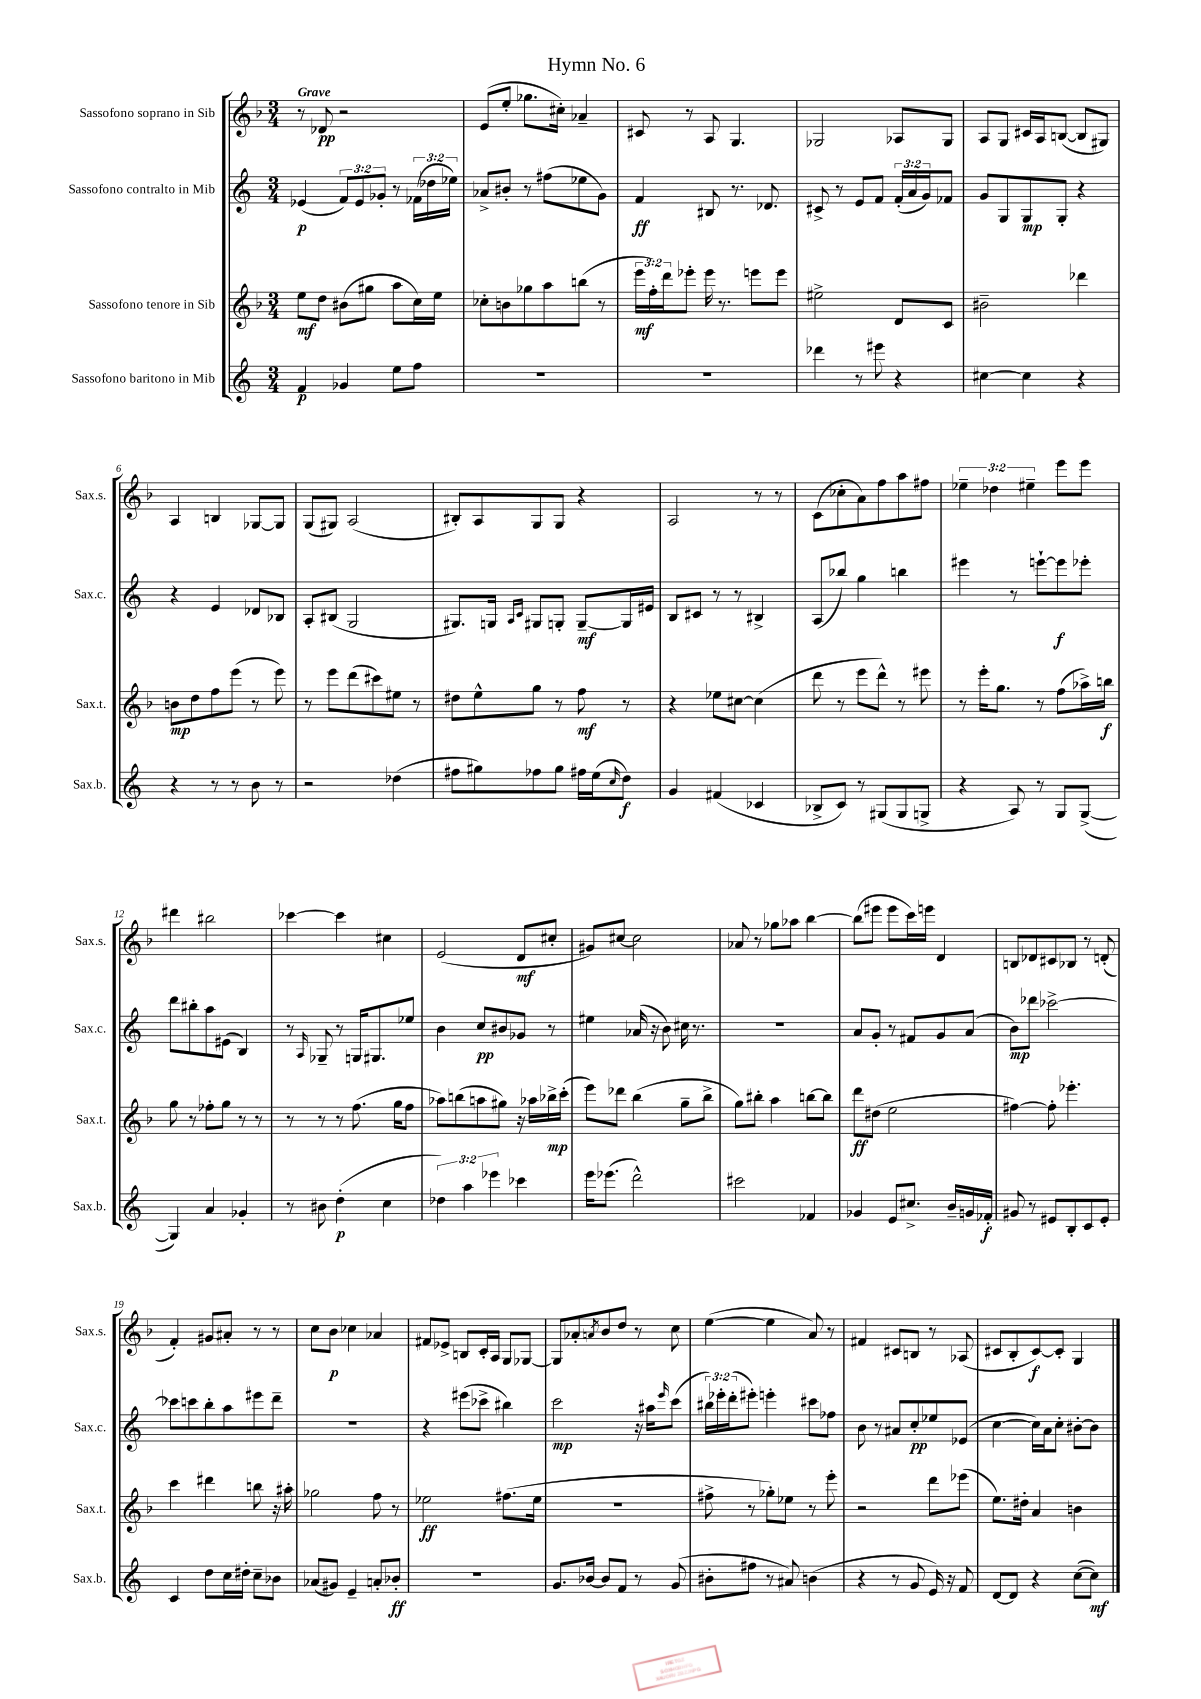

**kern	**kern	**kern	**kern
*staff4	*staff3	*staff2	*staff1
*clefG2	*clefG2	*clefG2	*clefG2
*k[]	*k[b-]	*k[]	*k[b-]
*M3/4	*M3/4	*M3/4	*M3/4
4f	8ee	(4e-	8r
.	8dd	.	8d-
4g-	(8b#	12f)	2r
.	.	12e-	.
.	8gg#	.	.
.	.	12g-'	.
8ee	8aa	8r	.
8ff	16cc)	(24f-	.
.	.	24dd-	.
.	16ee	.	.
.	.	24ee-)	.
=	=	=	=
2.r	8cc-'	8a-^	(8e
.	8b	8b#'	8ee'
.	8gg-	8r	8.gg-
.	8aa	(8ff#	.
.	.	.	16cc#')
.	(8bb	8ee-	4a-~
.	8r	8g)	.
=	=	=	=
2.r	24eee	4f	8c#
.	24ff')	.	.
.	24ddd	.	.
.	8eee-'	.	8r
.	16eee-	8B#	8A
.	8.r	.	.
.	.	8.r	4.G
.	8eee	.	.
.	.	8.d-	.
.	8eee	.	.
=	=	=	=
4ddd-	2ee#^	8c#^	2G-
.	.	8r	.
8r	.	8e	.
8eee#	.	8f	.
4r	8d	(24f'	8A-
.	.	24a	.
.	.	24g)	.
.	8c	8f-	8G-
=	=	=	=
[4cc#	2b#~	8g	8A
.	.	8G	8G
4cc#]	.	8G	16c#
.	.	.	16A
.	.	8G'	([8B
4r	4ddd-	4r	8B]
.	.	.	8G#)
=	=	=	=
4r	8b	4r	4A
.	8dd	.	.
8r	8ff	4e	4B
8r	(8eee	.	.
8b	8r	8d-	[8G-
8r	8eee)	8B-	8G-]
=	=	=	=
2r	8r	8A'	(8G
.	8eee	(8B#	8G#)
.	(8ddd	2G	(2A
.	8ccc#)	.	.
(4dd-	8ee#	.	.
.	8r	.	.
=	=	=	=
8ff#	8dd#	8.G#)	8B#')
8gg#)	8ee^^	.	8A
.	.	16G	.
.	.	16qqA	.
.	.	16qqc	.
8ff-	8gg	8G#	8G
8gg#	8r	8G'	8G
16ff#	8ff	[8G~	4r
(16ee	.	.	.
16qqcc	.	.	.
8dd)	8r	16G]	.
.	.	16e#	.
=	=	=	=
4g	4r	8B	2A
.	.	8c#	.
(4f#	8ee-	8r	.
.	[8cc#	8r	.
4c-	(4cc#]	4B#^	8r
.	.	.	8r
=	=	=	=
8B-^	8ddd	(8A	(8c
8c)	8r	8bb-)	8cc-'
8r	8eee	4gg	8a)
(8G#	8ddd^^)	.	8ff
8G#	8r	4bb	8aa
8G^	8eee#	.	8ff#
=	=	=	=
4r	8r	4eee#	6ee-~
.	16eee'	.	.
.	.	.	6dd-
.	8.gg	.	.
8A)	.	8r	.
.	.	.	6ee#~
8r	8r	[8eee`	.
8G	(8ff	8eee]	8eee
([8G^	16aa-^)	8eee-'	8eee
.	16bb	.	.
=	=	=	=
4G])	8gg	8ddd	4ddd#
.	8r	8bb#'	.
4a	8ff-'	8aa	2bb#
.	8gg	(8e#	.
4g-'	8r	4B)	.
.	8r	.	.
=	=	=	=
8r	8r	8r	[4ccc-
.	.	16qqA	.
8b#	8r	8G-~	.
(4dd'	8r	8r	4ccc-]
.	(8.ff	16G	.
.	.	8.G#	.
4cc	.	.	4cc#
.	16gg	.	.
.	8ff	8ee-	.
=	=	=	=
6dd-)	8aa-)	4b	(2e
.	(8bb	.	.
6aa	.	.	.
.	8aa	8cc	.
6eee-	.	.	.
.	8gg#)	8b#	.
4ccc-	16r	8g-	8d
.	16aa-	.	.
.	16bb-^	8r	8cc#'
.	(16ccc'	.	.
=	=	=	=
16eee	8eee)	4ee#	8g#)
(8.eee-	.	.	.
.	8ddd-	.	[8cc#
2ddd^^)	(4bb-	(16a-	2cc#]
.	.	16r	.
.	.	8b)	.
.	8gg~	16cc#	.
.	.	8.r	.
.	8bb-^	.	.
=	=	=	=
2ccc#	8gg)	2.r	8a-
.	8bb#'	.	8r
.	4aa	.	8gg-
.	.	.	8aa-
4f-	[8bb	.	[4bb-
.	8bb]	.	.
=	=	=	=
4g-	8ddd	8a	(8bb-]
.	(8dd#	8g'	8eee#
8e	2ee	8r	8eee#
8.cc#^	.	8f#	16ccc)
.	.	.	16eee
.	.	8g	4d
16b~	.	.	.
16g	.	(8a	.
16f-'	.	.	.
=	=	=	=
8g#	[4ff#)	8b)	8B
8r	.	8ddd-	8d-
8e#	8ff#']	[2ccc-^	8c#
8B'	4.eee-'	.	8B-
8c	.	.	8r
8e#'	.	.	(8d'
=	=	=	=
4c	4ccc	8ccc-]	4f')
.	.	8ccc	.
8dd	4ddd#	8bb'	8g#
16cc	.	8aa	8a#'
16dd#'	.	.	.
8cc~	8bb	8eee#	8r
8b-	16r	8ddd~	8r
.	16aa#'	.	.
=	=	=	=
(8a-	2gg-	2.r	8cc
8g#)	.	.	8b-
4e~	.	.	4cc-
8a'	8ff	.	4a-
8b-'	8r	.	.
=	=	=	=
2.r	2ee-	4r	8f#
.	.	.	8e-^
.	.	(8eee#	8B
.	.	8ccc-^	16c'
.	.	.	16A
.	(8.ff#	4bb#)	8G
.	.	.	[8G-
.	16ee-	.	.
=	=	=	=
8.g	2.r	2ccc	8G-]
.	.	.	8a-'
[16b-	.	.	.
.	.	.	8qa
8b-]	.	.	8b-
8f	.	.	8dd
8r	.	16r	8r
.	.	16aa#	.
.	.	16qqeee	.
(8g	.	(8ccc	8cc
=	=	=	=
8b#'	8ff#^	24bb#)	([4ee
.	.	24eee-'	.
.	.	(24ddd'	.
8ff#	8r	8eee#')	.
8r	8gg-')	4eee'	4ee]
8a#)	8ee-	.	.
(4b	8r	8ccc#	8a)
.	8eee'	8ff-	8r
=	=	=	=
4r	2r	8b	4f#
.	.	8r	.
8r	.	8a#	8c#
8g	.	8cc'	8B
16e)	8ddd	8ee-	8r
16r	.	.	.
8f	(8eee-	(8e-	(8A-
=	=	=	=
[8d	8.ee)	[4cc	8c#
8d]	.	.	8B-'
.	16dd#'	.	.
4r	4a	16cc])	[8c#)
.	.	16a	.
.	.	8cc'	8c#']
([8cc	4b	[8b#'	4G
8cc])	.	8b#]	.
==	==	==	==
*-	*-	*-	*-
